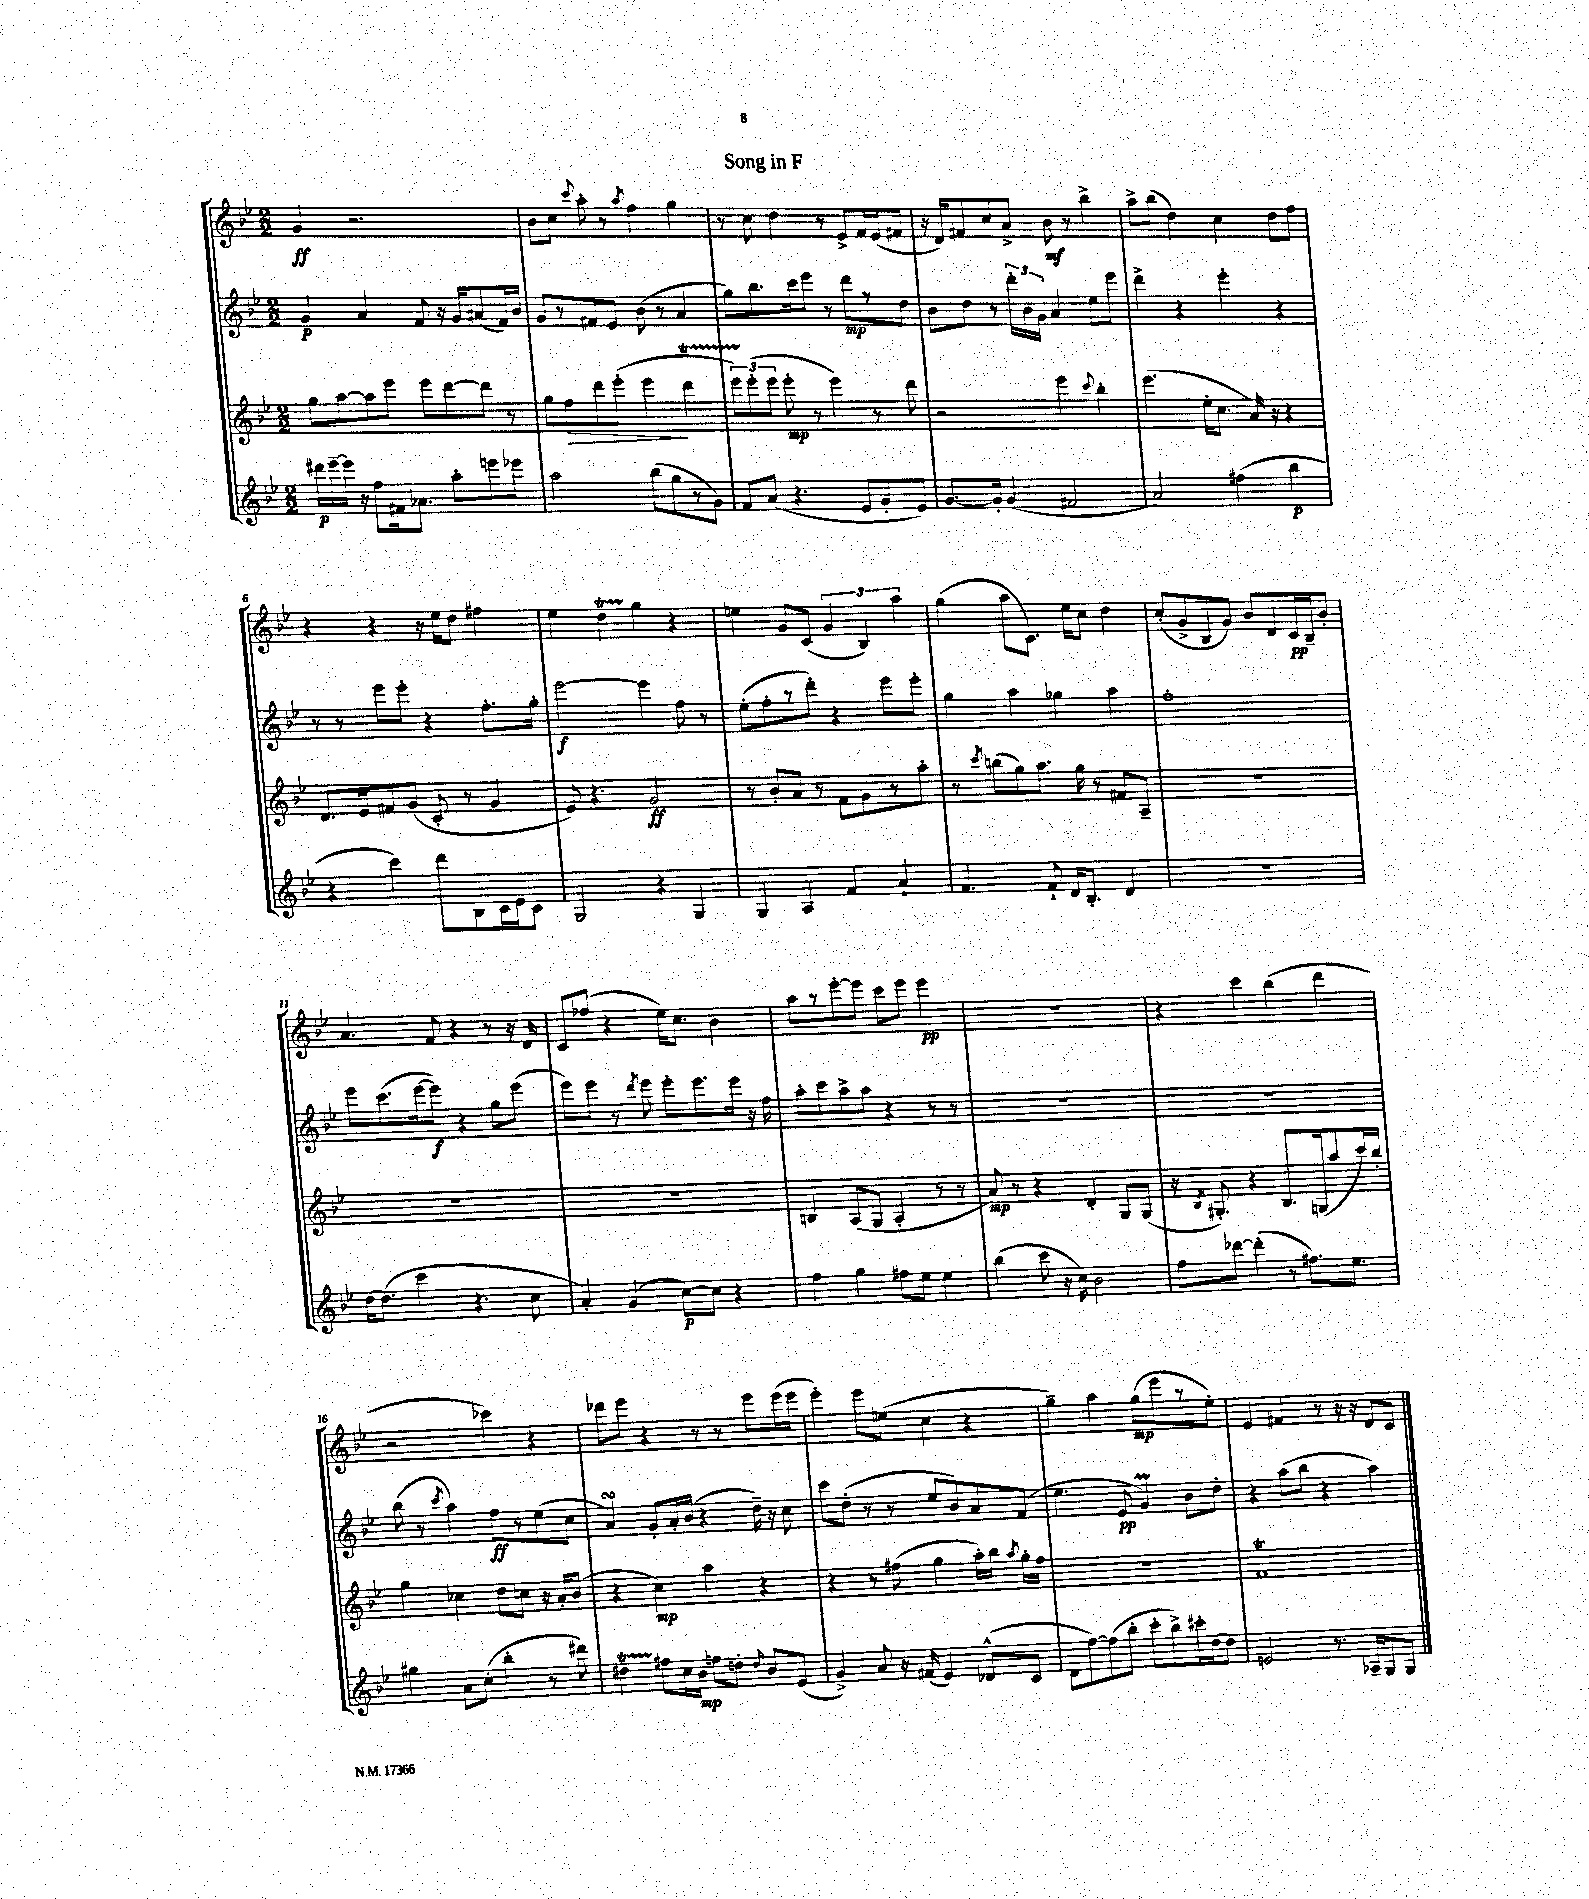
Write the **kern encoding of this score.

**kern	**kern	**kern	**kern
*staff4	*staff3	*staff2	*staff1
*clefG2	*clefG2	*clefG2	*clefG2
*k[b-e-]	*k[b-e-]	*k[b-e-]	*k[b-e-]
*M2/2	*M2/2	*M2/2	*M2/2
16ddd#\LL	8gg\L	4g/	4g/
[16eee-~\	.	.	.
16eee-\]JJ	[8aa\	.	.
16r	.	.	.
8ff\L	8aa\]	4a/	2.r
16f#\k	8eee-\J	.	.
8.a-\J	.	.	.
.	8eee-\L	8f/	.
8aa'\L	[8ddd\	16r	.
.	.	16g/LK	.
8eee\	8ddd\]J	(8a#/	.
8eee-\J	8r	16f/L)	.
.	.	16b-/JJ	.
=	=	=	=
2aa\	8gg\L	8g/L	8b-\L
.	8ff\	8r	8cc\J
.	.	.	8qqccc/
.	8ddd\	8f#/	8aa'\
.	(8eee-'\J	8e-/J	8r
.	.	.	8qaa/
(8bb-\L	4eee-\	(8b-\	4ff\
8gg\	.	8r	.
8r	4ddd\	4a/	4gg\
8g\J)	.	.	.
=	=	=	=
8f/L	12eee-\L)	8gg\L)	8r
.	(12eee-'\	.	.
(8a/J	.	8.bb-\	8cc\
.	12eee-\J	.	.
4.r	8eee-'\	.	4dd\
.	.	16ccc\k	.
.	8r	8eee-\J	.
.	4eee-\)	8r	8r
8e-/L	.	8ddd\L	8e-^/L
8g'/	8r	8r	16f/L
.	.	.	(16e-/J
8e-/J)	8ddd\	8dd\J	8f#/J
=	=	=	=
[8.g/L	2r	8b-\L	16r
.	.	.	16d/LK)
.	.	8dd\J	8f#/
16g'/]Jk	.	.	.
(4g/	.	8r	8cc/
.	.	24ddd'\LL	8a^/J
.	.	24b-\	.
.	.	24g\JJ	.
2f#/	4eee-\	4a/	8b-\
.	.	.	8r
.	8qqccc/	.	.
.	4bb-'\	8ee-\L	4bb-^\
.	.	8eee-\J	.
=	=	=	=
2a/)	(4.eee-\	4ddd^\	8aa^\L
.	.	.	(8bb-\J
.	.	4r	4dd\)
.	16ee-'\LK	.	.
.	8.cc\J	.	.
(4ff#\	.	4eee-'\	4cc\
.	16a/)	.	.
.	16r	.	.
4bb-\	4r	4r	8dd\L
.	.	.	8ff\J
=	=	=	=
4r	8.d/L	8r	4r
.	.	8r	.
.	16e-/k	.	.
4ccc\)	8f#/	8eee-\L	4r
.	(8g/J	8eee-'\J	.
8ddd\L	8c'/	4r	16r
.	.	.	16ee-\LK
8B-\	8r	.	8dd\J
16c\L	4g/	8.ff'\L	4ff#\
16e-\J	.	.	.
8c\J	.	.	.
.	.	16gg'\Jk	.
=	=	=	=
2G/	8e-/)	[2eee-\	4ee-\
.	4.r	.	.
.	.	.	4dd\
4r	2g/	4eee-\]	4gg\
4G/	.	8ff\	4r
.	.	8r	.
=	=	=	=
4G/	8r	(8ee-'\L	4ee\
.	8b-'/L	8ff'\	.
4A/	8a/J	8r	8g/L
.	8r	8ddd'\J)	(8c/J
4f/	8f\L	4r	6g/
.	8g\	.	.
.	.	.	6B-/)
4a`/	8r	8eee-\L	.
.	.	.	6aa\
.	8aa'\J	8eee-'\J	.
=	=	=	=
4.f/	8r	4gg\	(4gg\
.	8qccc/	.	.
.	(8bb\L	.	.
.	8gg\)	4aa\	8aa\L
8f`/	8.aa\J	.	8.c\J)
16d/LK	.	4gg-\	.
8.B-'/J	16gg\	.	16ee-\LK
.	8r	.	8cc\J
4d/	8f#/L	4aa\	4dd\
.	8A~/J	.	.
=	=	=	=
1r	1r	1ff'	(8cc'/L
.	.	.	8g^/
.	.	.	8B-/
.	.	.	8g/J)
.	.	.	8b-/L
.	.	.	8d/
.	.	.	16c/L
.	.	.	16B-~/J
.	.	.	8b-'/J
=	=	=	=
[16dd\LK	1r	8eee-\L	4.a/
(8.dd\]J	.	.	.
.	.	(8.ccc\	.
4ccc\	.	.	.
.	.	[16eee-\k	.
.	.	8eee-\]J)	8f/
4.r	.	4r	4r
.	.	8gg\L	8r
8cc\	.	(8eee-\J	16r
.	.	.	16d/
=	=	=	=
4a'/)	1r	8eee-\L)	8c/L
.	.	8eee-\J	(8ff-/J
(4g/	.	8r	4r
.	.	8qddd/	.
.	.	8eee-\	.
[8cc\L)	.	8eee-'\L	16ee-\LK)
.	.	.	8.cc\J
8cc\]J	.	8.eee-\	.
4r	.	.	4b-\
.	.	16eee-\Jk	.
.	.	16r	.
.	.	16ff\	.
=	=	=	=
4ff\	4B/	8aa'\L	8aa\L
.	.	8ccc\	8r
4gg\	(8A/L	8aa^\	[8eee-'\
.	8G/J	8aa\J	8eee-\]J
8ff#\L	4A'/	4r	8ccc\L
8ee-\J	.	.	8eee-\J
4ee-\	8r	8r	4eee-\
.	8r	8r	.
=	=	=	=
(4bb-\	8a/)	1r	1r
.	8r	.	.
8ccc\	4r	.	.
16r	.	.	.
16cc\)	.	.	.
2b-\	4d'/	.	.
.	8G/L	.	.
.	(8G/J	.	.
=	=	=	=
8ff\L	16r	1r	4r
.	8qB-/	.	.
.	8.G#'/)	.	.
[8ddd-\J	.	.	.
(4ddd-'\]	4r	.	4ccc\
8r	8.B-/L	.	(4bb-\
8.ff#\L)	.	.	.
.	(16G/k	.	.
.	8aa/	.	4ddd\
8.ee-\J	.	.	.
.	16ccc/L)	.	.
.	16bb-'/JJ	.	.
=	=	=	=
4gg#\	4gg\	(8bb-\	2r
.	.	8r	.
.	.	8qccc/	.
8a\L	4cc-\	4aa\)	.
(8cc'\J	.	.	.
4bb-'\	8dd\L	8ff\L	4ccc-\)
.	8cc\J	8r	.
8r	16r	(8ee-\	4r
.	16a'/LK	.	.
8ddd#\)	(8b-/J	8cc\J	.
=	=	=	=
4dd#\	4r	4a/)	8ddd-\L
.	.	.	8eee-\J
8ff#\L	4cc\)	8g'/L	4r
16cc\L	.	16a'/L	.
16b-\JJ	.	(16b-/JJ	.
8ff\L	4aa\	4r	8r
8dd'\J	.	.	8r
16qqdd/	.	.	.
8b-/L	4r	16dd~\)	8eee-\L
.	.	16r	.
(8e-/J	.	8cc\	(16eee-\L
.	.	.	16eee-\JJ
=	=	=	=
4g^/)	4r	8ccc\L	4eee-'\)
.	.	(8dd'\J	.
8a/	8r	8r	8eee-\L
16r	(8ff#\	8r	(8ee\J
(16f#/	.	.	.
4e-/)	4gg\	8ee-/L	4cc\
.	.	8b-/)	.
(8d-^^/L	16aa'\LL)	8a/	4r
.	16bb-\JJ	.	.
.	8qaa/	.	.
8c/J	16gg'\LL	(8f/J	.
.	16ff#\JJ	.	.
=	=	=	=
8d\L	1r	4.ee-\	4gg~\)
[8ff\)	.	.	.
(8ff\]	.	.	4aa\
8bb-'\J	.	8e-/	.
8ccc'\L	.	4g/)	(8gg\L
8bb-^\)	.	.	8eee-\
16ccc#'\L	.	8b-\L	8r
[16dd\J	.	.	.
8dd\]J	.	8dd'\J	8ee-'\J)
=	=	=	=
2e/	1f	4r	4e-/
.	.	(8aa\L	4f#/
.	.	8bb-\J	.
8.r	.	4r	8r
.	.	.	16r
16A-~/LK	.	.	16r
8G/	.	4aa\)	8d/L
8G/J	.	.	8c/J
==	==	==	==
*-	*-	*-	*-
